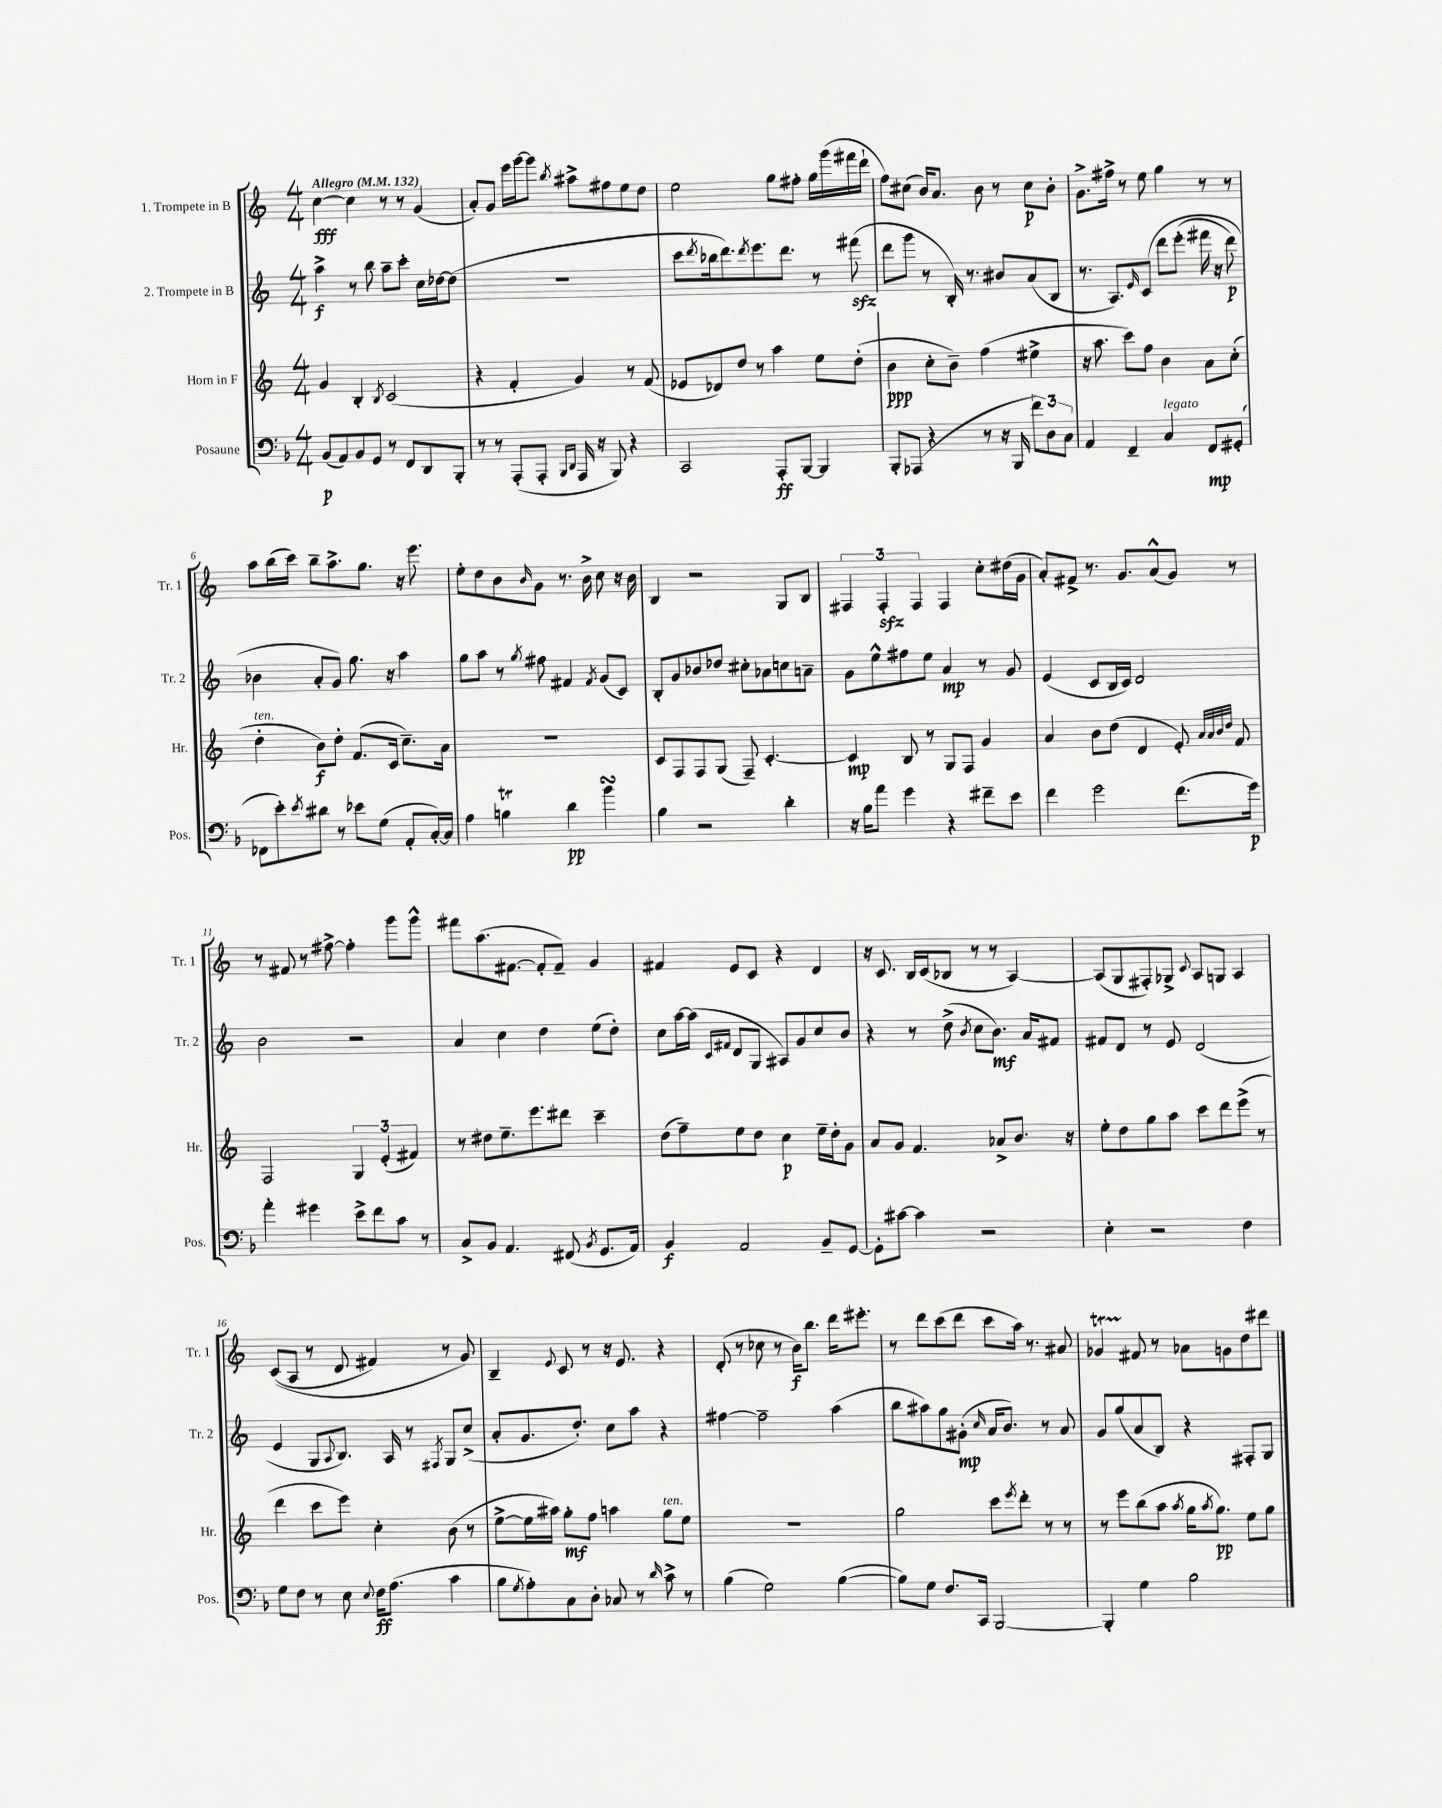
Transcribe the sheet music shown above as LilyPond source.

<<
\new StaffGroup <<
\new Staff = "s0" \with { instrumentName = "1. Trompete in B" shortInstrumentName = "Tr. 1" } {
    \clef treble \key c \major \numericTimeSignature \time 4/4 \tempo "Allegro" 4 = 132
    c''4~\fff c''4 r8 r8 g'4( |
    a'8-.) g'8 e'''16 g'''16~ g'''8 \acciaccatura { b''8 } ais''8-> fis''8 e''8 d''8 |
    e''2 g''8 fis''8-. g''16 g'''16( fis'''16 d'''16-! |
    f''8) cis''8( b'16) a'8. b'8 r8 cis''8\p b'8-. |
    g'8.-> fis''16-> r8 e''8 g''4 r8 r8 |
    a''8 b''16( c'''16) b''8-- a''8.-> g''8. r16 e'''8. |
    e''8-. d''8 b'8 \grace { b'16 } g'8 r8. b'16-> c''8 r16 b'16 |
    b4 r2 g8 b8 |
    \tuplet 3/2 { fis4 fis4-.\sfz fis4 } fis4 c''8-. dis''16( g'16 |
    a'8-.) fis'8-> r8. g'8. a'8-^( g'8) r8 |
    r8 fis'8 r8 fis''8~-> fis''4-. g'''8 g'''8-^ |
    fis'''8 a''8.( fis'8.~ fis'8-. fis'8--) g'4 |
    fis'4 e'8 c'8 r4 d'4 |
    r16 c'8. b16 c'16( bes8 r8 r8 a4~) |
    a8( g8 fis8-.) ges8-> \appoggiatura { c'8 } a8 g8 a4 |
    c'8(\( a8 r8 d'8 fis'4) r8 g'8\) |
    b4-- \appoggiatura { e'8 } c'8 r8 r16 e'8. r4 |
    d'8-.( r8 ces''8 r8 b'16\f) b''8. d'''16 eis'''8.-. |
    r8 d'''8 c'''8( d'''8 c'''8 a''16) r8. ais'8 |
    ges'4\startTrillSpan fis'8\stopTrillSpan r8 aes'8 g'8 d''8 dis'''8 \bar "|." |
}
\new Staff = "s1" \with { instrumentName = "2. Trompete in B" shortInstrumentName = "Tr. 2" } {
    \clef treble \key c \major \numericTimeSignature \time 4/4
    a''4->\f r8 b''8 a''8-- c'''8-. c''16 des''16~ des''8( |
    R1 |
    c'''8 \acciaccatura { d'''8 } bes''16 d'''8.) \acciaccatura { d'''8 } e'''8. d'''8. r8 fis'''8\sfz( |
    d'''8 g'''8 r8 b16-.) r8. bis'8 a'8( b8 |
    r8. a8.) \grace { e'16 } c'8\( d'''8 e'''8-.( fis'''16 r16 d'''8\p) |
    bes'4 a'8-. g'8\) g''8. r16 a''4 |
    g''8 a''8 r8 \acciaccatura { g''8 } fis''8 fis'4 \acciaccatura { fis'8 } g'8( c'8) |
    b8-. g'8 bes'8 des''8 cis''8-. aes'8 c''8 a'8-- |
    g'8 e''8-^ fis''8 e''8 a'4\mp r8 g'8 |
    e'4( c'8 b16 c'16) d'2 |
    b'2 r2 |
    a'4 c''4 d''4 e''8( d''8-.) |
    c''8 a''16~ a''16( \grace { c'16 fis'16 } d'8 g8 ais8) g'8 c''8 b'8 |
    r4 r8 d''8->( \acciaccatura { b'8 } c''8 b'8.\mf) a'16 fis'8 |
    fis'8 d'8 r8 e'8 d'2( |
    e'4 g8 \appoggiatura { a8 } b8.) a16 r8 \acciaccatura { fis8 } g8 c''8->( |
    a'8-. g'8. d''8.-.) c''8 a''8 r4 |
    fis''4~ fis''2-- a''4( |
    b''8 ais''8) g''8 gis'8-.\mp( \grace { c''16 } a'16 b'8.) r8 a'8 |
    g'8 g''8( a'8 b8) r4 fis8-. g8 \bar "|." |
}
\new Staff = "s2" \with { instrumentName = "Horn in F" shortInstrumentName = "Hr." } {
    \clef treble \key c \major \numericTimeSignature \time 4/4
    g'4 b4-. \acciaccatura { b8 } c'2( |
    r4 f'4-. g'4) r8 f'8( |
    ees'8 des'8) d''8 r8 a''4 e''8 d''8-.( |
    b'4\ppp c''8-. b'8--) f''4( eis''4-> |
    r16 a''8. c'''8) f''8 b'4 a'8 c''8-.( |
    d''4-.^\markup { \italic "ten." } b'8\f) d''8-. f'8.( c'16 c''8.--) a'16 |
    R1 |
    c'8 f8 f8 g8( f8--) c'4.~-. |
    c'4\mp b8 r8 g8 f8 g'4 |
    a'4 b'8 d''8( d'4 e'8-.) \grace { a'32 a'32 b'32 d''32 } f'8 |
    f2 \tuplet 3/2 { g4 e'4-.( fis'4) } |
    r8 dis''8 e''8.-- e'''8. dis'''8 c'''4-- |
    d''8( f''8--) e''8 d''8 c''4\p e''16-- d''16-. g'8 |
    a'8 g'8 f'4. aes'8-> b'8. r16 |
    e''8-. d''8 g''8 a''8 c'''8 d'''8 e'''8->( r8 |
    d'''4 c'''8 e'''8) c''4-. b'8( r8 |
    e''8~-> e''16 ais''16) g''8-.\mf f''8 a''4 g''8^\markup { \italic "ten." } e''8 |
    R1 |
    g''2 c'''8 \acciaccatura { e'''8 } d'''8-. r8 r8 |
    r8 e'''8 b''8( a''8 \acciaccatura { a''8 } g''16 \acciaccatura { a''8 } g''8.\pp) e''8 g''8 \bar "|." |
}
\new Staff = "s3" \with { instrumentName = "Posaune" shortInstrumentName = "Pos." } {
    \clef bass \key f \major \numericTimeSignature \time 4/4
    bes,8\p( a,8) bes,8 g,8 r8 f,8 d,8 bes,,8-. |
    r8 r8 a,,8-.( a,,8-. \grace { bes,,16 d,16 } a,,16 r16 bes,,8) r4 |
    c,2 a,,8-.\ff bes,,8~ bes,,4 |
    bes,,8-. aes,,8( r4 r8 r16 bes,,16 \tuplet 3/2 { f'8) d8 c8 } |
    a,4 f,4-- c4^\markup { \italic "legato" } f,8\mp gis,8-.( |
    fes,8 e'8-.) \acciaccatura { e'8 } dis'8 r8 ees'8 g8( a,8-. c16~-.) c16 |
    a4 b4\trill d'4\pp bes'4\turn |
    bes4 r2 d'4-. |
    r16 bes16 a'8 g'4 r4 fis'8-- e'8 |
    f'4 g'2 f'8.( g'16\p) |
    a'4-. gis'4 e'8-> f'8 c'8 r8 |
    c8-> bes,8 a,4. fis,8( \acciaccatura { bes,8 } g,8. a,16) |
    bes,4\f a,2 bes,8-- g,8~ |
    g,8-. cis'8~ cis'4 r2 |
    e4-. r2 f4 |
    g8 f8 r8 e8 \appoggiatura { e8 } f16\ff a8.( c'4 |
    bes8 \acciaccatura { g8 } a8-.) c8 d8-. ces8 r8 \grace { d'16 } c'8-> r8 |
    bes4( g2) bes4~( |
    bes8) g8 f8. c,16 bes,,2~ |
    bes,,4-. g4 bes2 \bar "|." |
}
>>
>>
